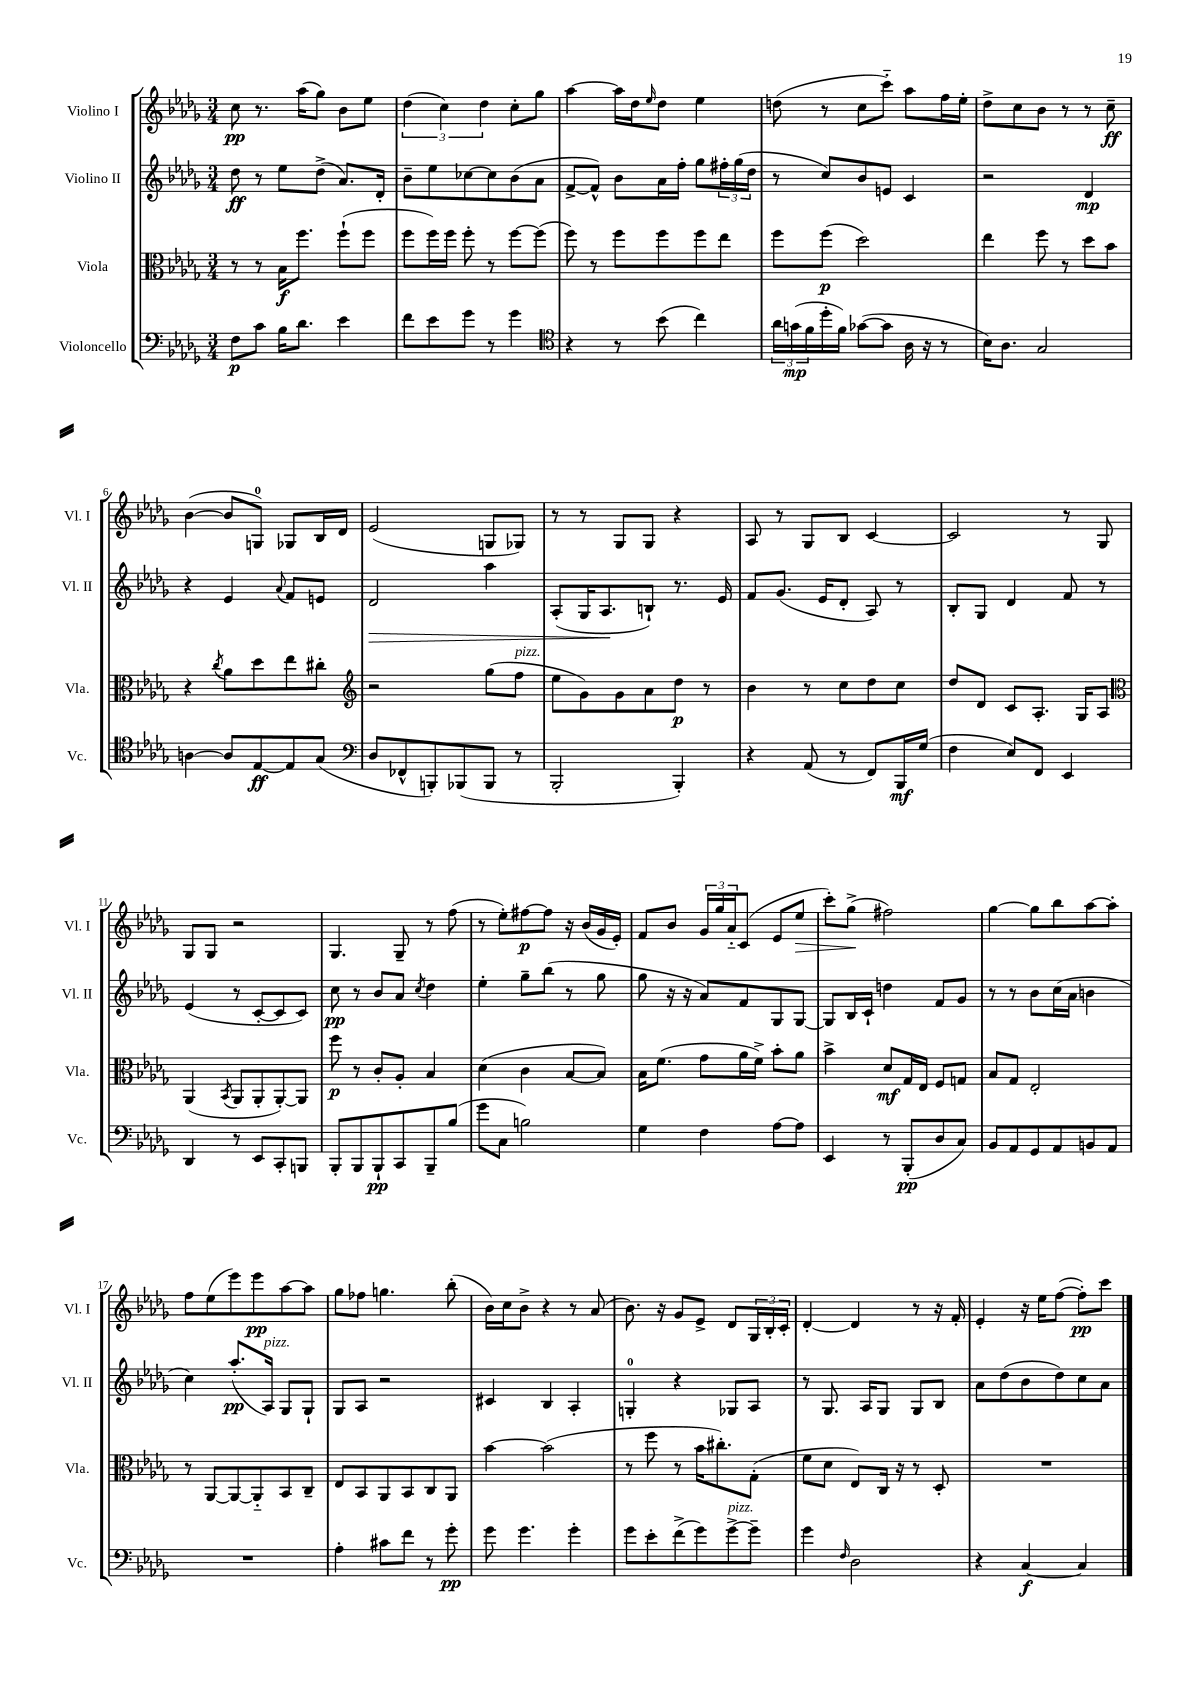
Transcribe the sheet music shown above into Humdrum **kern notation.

**kern	**dynam	**kern	**dynam	**kern	**dynam	**kern	**dynam
*part4	*part4	*part3	*part3	*part2	*part2	*part1	*part1
*staff4	*staff4	*staff3	*staff3	*staff2	*staff2	*staff1	*staff1
*I"Violoncello	*	*I"Viola	*	*I"Violino II	*	*I"Violino I	*
*I'Vc.	*	*I'Vla.	*	*I'Vl. II	*	*I'Vl. I	*
*clefF4	*	*clefC3	*	*clefG2	*	*clefG2	*
*k[b-e-a-d-g-]	*	*k[b-e-a-d-g-]	*	*k[b-e-a-d-g-]	*	*k[b-e-a-d-g-]	*
*M3/4	*	*M3/4	*	*M3/4	*	*M3/4	*
=1	=1	=1	=1	=1	=1	=1	=1
8F\L	p	8r	.	8dd-\	ff	8cc\	pp
8c\J	.	8r	.	8r	.	8.r	.
16B-\KL	.	16B-\KL	f	8ee-\L	.	.	.
8.d-\J	.	8.ff\J	.	.	.	(16aa-\KL	.
.	.	.	.	(8dd-^\J	.	8gg-\J)	.
4e-\	.	(8ff`\L	.	8.a-/L)	.	8b-\L	.
.	.	8ff\J	.	.	.	8ee-\J	.
.	.	.	.	16d-'/Jk	.	.	.
=2	=2	=2	=2	=2	=2	=2	=2
8f\L	.	8ff\L	.	8b-~\L	.	(6dd-\	.
8e-\	.	16ff\L)	.	8ee-\	.	.	.
.	.	.	.	.	.	6cc\)	.
.	.	16ff\JJ	.	.	.	.	.
8g-\J	.	8ff'\	.	[8cc-X\	.	.	.
.	.	.	.	.	.	6dd-\	.
8r	.	8r	.	8cc-\]	.	.	.
4g-\	.	[8ff\L	.	(8b-\	.	8cc'\L	.
.	.	(8ff\J]	.	8a-\J	.	8gg-\J	.
=3	=3	=3	=3	=3	=3	=3	=3
*clefC4	*	*	*	*	*	*	*
4r	.	8ff\)	.	[8f^/L	.	[4aa-\	.
.	.	8r	.	8f^^/J])	.	.	.
8r	.	8ff\L	.	8b-\L	.	16aa-\LL]	.
.	.	.	.	.	.	16dd-\J	.
.	.	.	.	.	.	16qqee-/	.
(8b-\	.	8ff\	.	16a-\L	.	8dd-\J	.
.	.	.	.	16ff'\JJ	.	.	.
4cc\)	.	8ff\	.	8gg-\L	.	4ee-\	.
.	.	8ee-\J	.	24ff#X'\L	.	.	.
.	.	.	.	(24gg-\	.	.	.
.	.	.	.	24dd-\JJ	.	.	.
=4	=4	=4	=4	=4	=4	=4	=4
24a-\LL	.	8ff\L	.	8r	.	(8ddn\	.
(24gn\	mp	.	.	.	.	.	.
24f\	.	.	.	.	.	.	.
16dd-'\	.	(8ff\J	p	8cc/L)	.	8r	.
16f\JJ)	.	.	.	.	.	.	.
([8g-X\L	.	2dd-\)	.	8b-/	.	8cc\L	.
8g-\J]	.	.	.	8en/J	.	8ccc\J)	.
16A-\	.	.	.	4c/	.	8aa-\L	.
16r	.	.	.	.	.	.	.
8r	.	.	.	.	.	16ff\L	.
.	.	.	.	.	.	16ee-'\JJ	.
=5	=5	=5	=5	=5	=5	=5	=5
16B-\KL)	.	4ee-\	.	2r	.	8dd-^\L	.
8.A-\J	.	.	.	.	.	.	.
.	.	.	.	.	.	8cc\	.
2G-/	.	8ff\	.	.	.	8b-\J	.
.	.	8r	.	.	.	8r	.
.	.	8dd-\L	.	4d-/	mp	8r	.
.	.	8b-\J	.	.	.	8cc~\	ff
!!LO:LB:g=z
=6	=6	=6	=6	=6	=6	=6	=6
[4An\	.	4r	.	4r	.	([4b-\	.
.	.	8qcc/	.	.	.	.	.
8A/L]	.	8a-\L	.	4e-/	.	8b-/L]	.
[8E-/	ff	8dd-\	.	.	.	8Gn/J)	.
.	.	.	.	8qqa-/	.	.	.
8E-/]	.	8ee-\	.	8f/L	.	8G-X/L	.
(8G-/J	.	8cc#X'\J	.	8en/J	.	16B-/L	.
.	.	.	.	.	.	16d-/JJ	.
=7	=7	=7	=7	=7	=7	=7	=7
*clefF4	*	*clefG2	*	*	*	*	*
!	!	!	!	!	!LO:HP:b	!	!
8D-/L	.	2r	.	2d-/	>	(2e-/	.
8FF-X^^/	.	.	.	.	.	.	.
8BBBn'/)	.	.	.	.	.	.	.
(8BBB-X/	.	.	.	.	.	.	.
8BBB-/J	.	(8gg-\L	.	4aa-\	.	8Gn/L	.
!	!	!LO:TX:a:i:t=pizz.	!	!	!	!	!
8r	.	8ff\J	.	.	.	8G-X/J)	.
=8	=8	=8	=8	=8	=8	=8	=8
2BBB-'/	.	8ee-\L	.	(8A-'/L	.	8r	.
.	.	8g-\)	.	16G-/K	.	8r	.
.	.	.	.	8.A-/	.	.	.
.	.	8g-\	.	.	.	8G-/L	.
.	.	8a-\	.	8Bn`/J)	]	8G-/J	.
4BBB-'/)	.	8dd-\J	p	8.r	.	4r	.
.	.	8r	.	.	.	.	.
.	.	.	.	16e-/	.	.	.
=9	=9	=9	=9	=9	=9	=9	=9
4r	.	4b-\	.	8f/L	.	8A-/	.
.	.	.	.	(8.g-/J	.	8r	.
(8AA-/	.	8r	.	.	.	8G-/L	.
.	.	.	.	16e-/KL	.	.	.
8r	.	8cc\L	.	8d-'/J	.	8B-/J	.
8FF/L)	.	8dd-\	.	8A-/)	.	[4c/	.
16BBB-/L	mf	8cc\J	.	8r	.	.	.
(16G-/JJ	.	.	.	.	.	.	.
=10	=10	=10	=10	=10	=10	=10	=10
4F\	.	8dd-/L	.	8B-'/L	.	2c/]	.
.	.	8d-/J	.	8G-/J	.	.	.
8E-/L)	.	8c/L	.	4d-/	.	.	.
8FF/J	.	8.A-'/J	.	.	.	.	.
4EE-/	.	.	.	8f/	.	8r	.
.	.	16G-/KL	.	.	.	.	.
.	.	8A-/J	.	8r	.	8G-/	.
!!LO:LB:g=z
=11	=11	=11	=11	=11	=11	=11	=11
*	*	*clefC3	*	*	*	*	*
4DD-/	.	(4AA-/	.	(4e-/	.	8G-/L	.
.	.	.	.	.	.	8G-/J	.
.	.	8qBB-/	.	.	.	.	.
8r	.	8AA-/L	.	8r	.	2r	.
8EE-/L	.	8AA-'/	.	[8c'/L	.	.	.
8CC'/	.	[8AA-'/)	.	8c/]	.	.	.
8BBBn/J	.	8AA-/J]	.	8c/J)	.	.	.
=12	=12	=12	=12	=12	=12	=12	=12
8BBB-'/L	.	8ff\	p	8cc\	pp	4.G-/	.
8BBB-/	.	8r	.	8r	.	.	.
8BBB-`/	pp	8c'/L	.	8b-/L	.	.	.
8CC/	.	8A-'/J	.	8a-/J	.	8G-~/	.
.	.	.	.	8qcc/	.	.	.
8BBB-~/	.	4B-/	.	4dd-\	.	8r	.
(8B-/J	.	.	.	.	.	(8ff\	.
=13	=13	=13	=13	=13	=13	=13	=13
8g-\L	.	(4d-\	.	4ee-'\	.	8r	.
8C\J	.	.	.	.	.	8ee-'\L)	.
2Bn\)	.	4c\	.	8gg-~\L	.	[8ff#X\	p
.	.	.	.	(8bb-\J	.	8ff#\J]	.
.	.	[8B-/L	.	8r	.	16r	.
.	.	.	.	.	.	(16b-/LL	.
.	.	8B-/J])	.	8gg-\	.	16g-/	.
.	.	.	.	.	.	16e-'/JJ)	.
=14	=14	=14	=14	=14	=14	=14	=14
4G-\	.	16B-\KL	.	8gg-\	.	8f/L	.
.	.	(8.f\J	.	.	.	.	.
.	.	.	.	16r	.	8b-/J	.
.	.	.	.	16r	.	.	.
4F\	.	8g-\L	.	8a-/L)	.	24g-/LL	.
.	.	.	.	.	.	24gg-/	.
.	.	.	.	.	.	24a-/J	.
.	.	16a-\L	.	8f/	.	(8c/J	.
.	.	16f^\JJ)	.	.	.	.	.
[8A-\L	.	8b-'\L	.	8G-/	.	8e-/L	.
!	!	!	!	!	!	!	!LO:HP:b
8A-\J]	.	8a-\J	.	[8G-/J	.	8ee-/J	>
=15	=15	=15	=15	=15	=15	=15	=15
4EE-/	.	4b-^\	.	8G-/L]	.	8ccc'\L)	.
.	.	.	.	16B-/L	.	(8gg-^\J	.
.	.	.	.	16c`/JJ	.	.	.
8r	.	8d-/L	mf	4ddn\	.	2ff#X\)	]
(8BBB-'/L	pp	16G-/L	.	.	.	.	.
.	.	16E-/JJ	.	.	.	.	.
8D-/	.	8F/L	.	8f/L	.	.	.
8C/J)	.	8Gn/J	.	8g-/J	.	.	.
=16	=16	=16	=16	=16	=16	=16	=16
8BB-/L	.	8B-/L	.	8r	.	[4gg-\	.
8AA-/	.	8G-/J	.	8r	.	.	.
8GG-/	.	2E-'/	.	8b-\L	.	8gg-\L]	.
8AA-/	.	.	.	(16cc\L	.	8bb-\	.
.	.	.	.	16a-\JJ	.	.	.
8BBn/	.	.	.	4bn\	.	[8aa-\	.
8AA-/J	.	.	.	.	.	8aa-'\J]	.
!!LO:LB:g=z
=17	=17	=17	=17	=17	=17	=17	=17
2.r	.	8r	.	4cc\)	.	8ff\L	.
.	.	[8AA-/L	.	.	.	(8ee-\	.
.	.	8AA-/_	.	(8.aa-'/L	pp	8eee-\)	.
.	.	8AA-/]	.	.	.	8eee-\	pp
!	!	!	!	!LO:TX:a:i:t=pizz.	!	!	!
.	.	.	.	16A-/Jk)	.	.	.
.	.	8BB-/	.	8G-/L	.	[8aa-\	.
.	.	8C~/J	.	8G-`/J	.	8aa-\J]	.
=18	=18	=18	=18	=18	=18	=18	=18
4A-'\	.	8E-/L	.	8G-/L	.	8gg-\L	.
.	.	8BB-/	.	8A-/J	.	8ff-X\J	.
8c#X\L	.	8AA-/	.	2r	.	4.ggn\	.
8f\J	.	8BB-/	.	.	.	.	.
8r	.	8C/	.	.	.	.	.
8g-'\	pp	8AA-/J	.	.	.	(8bb-'\	.
=19	=19	=19	=19	=19	=19	=19	=19
8g-\	.	[4b-\	.	4c#X/	.	16b-\LL)	.
.	.	.	.	.	.	16cc\J	.
4.g-\	.	.	.	.	.	8b-^\J	.
.	.	(2b-\]	.	4B-/	.	4r	.
4g-'\	.	.	.	4A-'/	.	8r	.
.	.	.	.	.	.	(8a-/	.
=20	=20	=20	=20	=20	=20	=20	=20
8g-\L	.	8r	.	4Gn'/	.	8.b-\)	.
8e-'\	.	8ff\	.	.	.	.	.
.	.	.	.	.	.	16r	.
(8f^\	.	8r	.	4r	.	8g-/L	.
8g-\)	.	16b-\KL	.	.	.	8e-^/J	.
.	.	8.cc#X'\)	.	.	.	.	.
!LO:TX:a:i:t=pizz.	!	!	!	!	!	!	!
[8g-^\	.	.	.	8G-X/L	.	8d-/L	.
8g-~\J]	.	(8G-'\J	.	8A-/J	.	24G-/L	.
.	.	.	.	.	.	24B-'/	.
.	.	.	.	.	.	24c'/JJ	.
=21	=21	=21	=21	=21	=21	=21	=21
4g-\	.	8f\L	.	8r	.	[4d-'/	.
.	.	8d-\J	.	8.G-/	.	.	.
16qqF/	.	.	.	.	.	.	.
2D-\	.	8E-/L)	.	.	.	4d-/]	.
.	.	.	.	16A-/KL	.	.	.
.	.	16C/Jk	.	8G-/J	.	.	.
.	.	16r	.	.	.	.	.
.	.	8r	.	8G-/L	.	8r	.
.	.	8D-'/	.	8B-/J	.	16r	.
.	.	.	.	.	.	16f'/	.
=22	=22	=22	=22	=22	=22	=22	=22
4r	.	2.r	.	8a-\L	.	4e-'/	.
.	.	.	.	(8dd-\	.	.	.
[4C/	f	.	.	8b-\	.	16r	.
.	.	.	.	.	.	16ee-\KL	.
.	.	.	.	8dd-\)	.	([8ff\J	.
4C/]	.	.	.	8cc\	.	8ff'\L])	pp
.	.	.	.	8a-\J	.	8ccc\J	.
==	==	==	==	==	==	==	==
*-	*-	*-	*-	*-	*-	*-	*-
